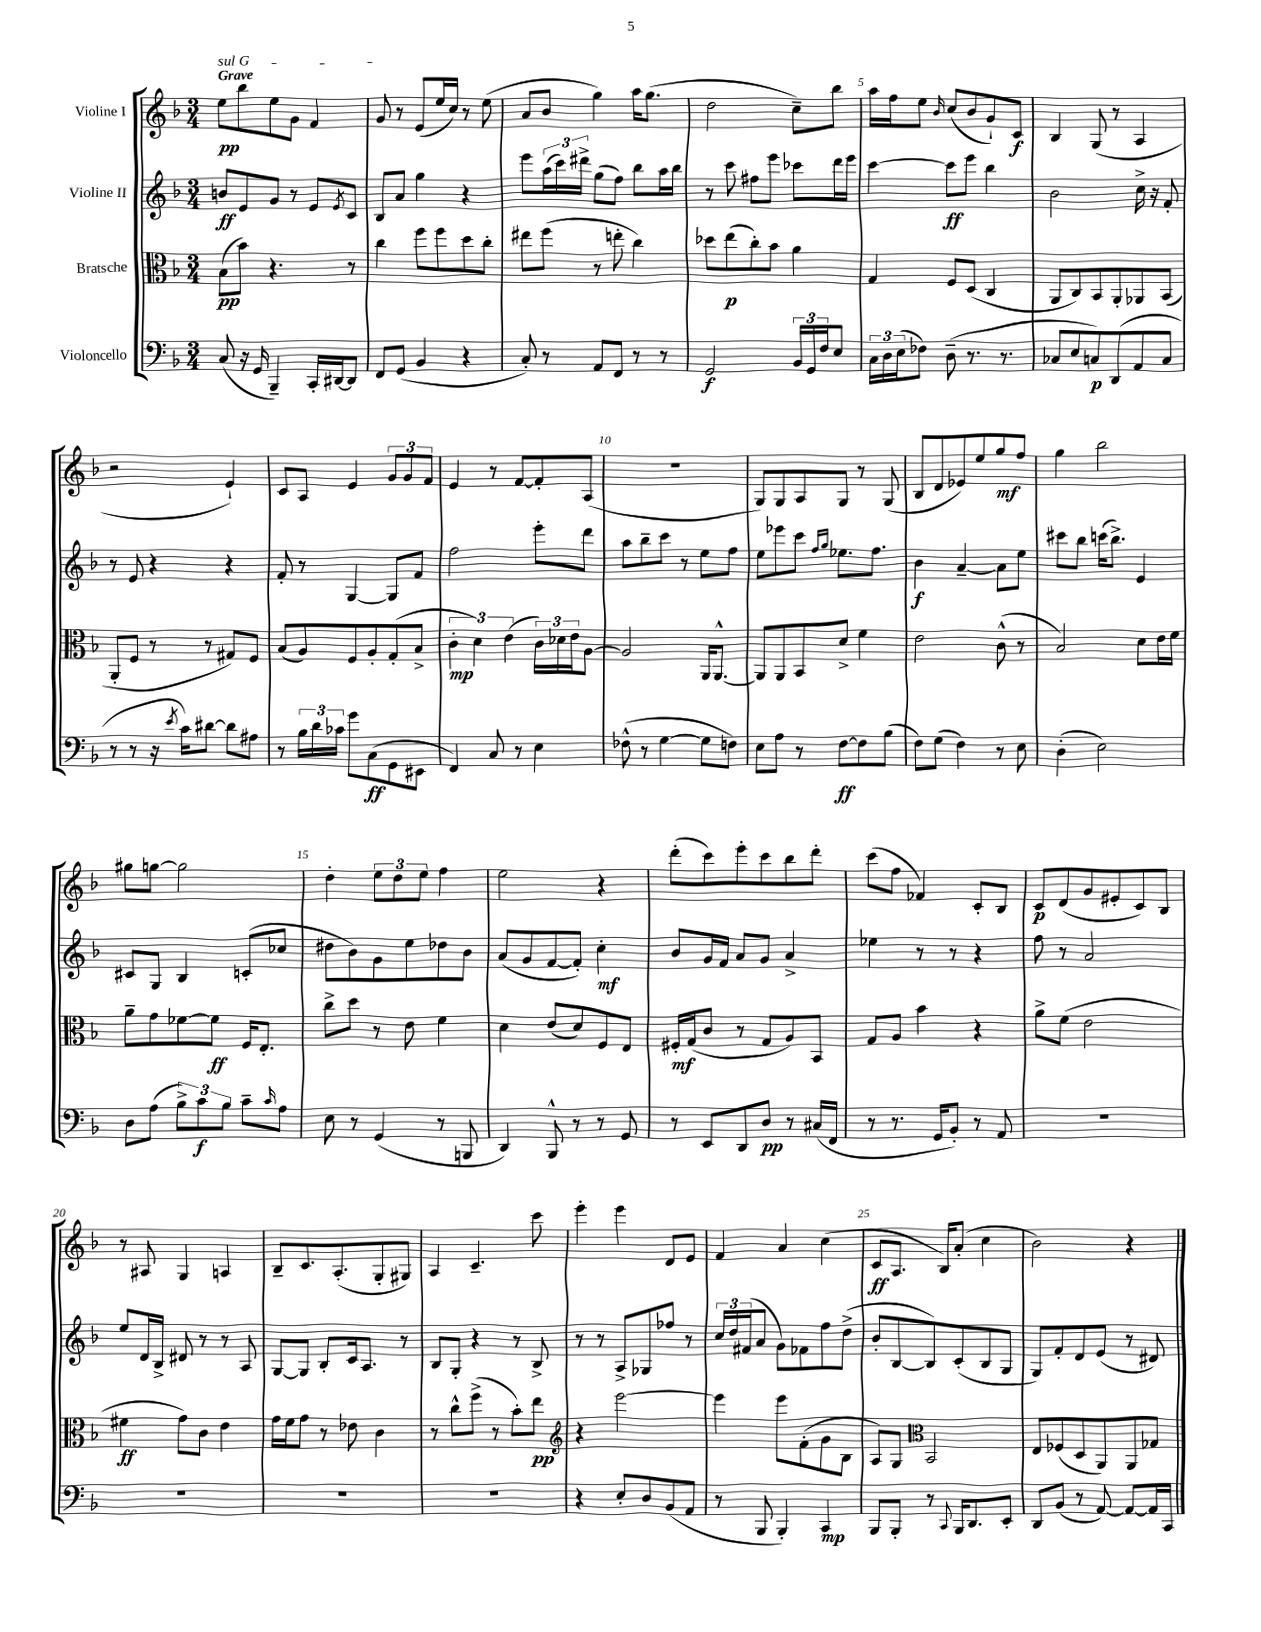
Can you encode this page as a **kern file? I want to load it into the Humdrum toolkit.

**kern	**kern	**kern	**kern
*staff4	*staff3	*staff2	*staff1
*clefF4	*clefC3	*clefG2	*clefG2
*k[b-]	*k[b-]	*k[b-]	*k[b-]
*M3/4	*M3/4	*M3/4	*M3/4
(8C/	(8B-\L	8b/L	8ee\L
16r	8b-\J)	8e/	8bb-\
16GG/	.	.	.
4BBB-~/)	4.r	8g/J	8ee\
.	.	8r	8g\J
16CC'/LL	.	8e/L	4f/
[16DD#/J	.	.	.
.	.	8qe/	.
8DD#/]J	8r	8c/J	.
=	=	=	=
8FF/L	4cc\	8B-/L	8g/
(8GG/J	.	8a/J	8r
4BB-/	8ff\L	4gg\	(8e/L
.	8ff\	.	16ee/L
.	.	.	16cc/JJ)
4r	8dd\	4r	8r
.	8cc'\J	.	(8ee\
=	=	=	=
8C'/)	8ee#\L	8eee\L	8a/L
8r	(8ff\J	(24aa\L	8b-/J
.	.	24ccc\)	.
.	.	24ddd#^\JJ	.
8AA/L	8r	(8gg\L	4gg\)
8FF/J	8ee'\	8ff\J)	.
8r	4cc\)	8bb-\L	16aa\LK
.	.	.	(8.gg\J
8r	.	16aa\L	.
.	.	16bb-\JJ	.
=	=	=	=
2GG/	8dd-\L	8r	2dd\
.	(8ee\	8ccc\	.
.	8cc'\)	8ff#\L	.
.	8b-\J	8eee\J	.
24BB-/LL	4a\	8ccc-\L	8cc~\L)
24GG/	.	.	.
24F/J	.	.	.
8E/J	.	16ddd\L	8bb-\J
.	.	16eee\JJ	.
=	=	=	=
24C\LL	4G/	[4ccc\	16aa\LL
24D\	.	.	.
.	.	.	16ff\J
(24E\J	.	.	.
8F-\J)	.	.	8ee\J
.	.	.	16qqb-/
(8D~\	8F/L	8ccc\]L	(8cc/L
8.r	(8D/J	8eee\J	8b-/
.	4C/	4bb-\	8g`/)
8.r	.	.	.
.	.	.	8c/J
=	=	=	=
8C-/L	8AA/L	2b-\	4B-/
8E/	8C/)	.	.
8C/)	8BB-/	.	(8G/
(8DD/	8AA'/	.	8r
8AA/	8AA-/	16cc^\	4A/
.	.	16r	.
8C/J	(8BB-/J	8f'/	.
=	=	=	=
8r	8AA'/L	8r	2r
8r	8F/J	8e/	.
16r	8r	4r	.
8qe/	.	.	.
16c\LK)	.	.	.
[8d#\J	8r	.	.
8d#\]L	8G#/L)	4r	4e`/)
8A#\J	8F/J	.	.
=	=	=	=
8r	(8B-/L	8f'/	8c/L
24B-\LL	8A/)	8r	8A/J
24d\	.	.	.
24c-\JJ	.	.	.
8g\L	8F/	[4G/	4e/
(8C\	8A'/	.	.
8GG\	(8G'/	8G/]L	12g/L
.	.	.	12g/
8EE#\J	8B-^/J	8f/J	.
.	.	.	12f/J
=	=	=	=
4FF/)	6c'\	2ff\	4e/
.	6d\)	.	.
8C/	.	.	8r
.	(6e\	.	.
8r	.	.	[8f/L
4E\	24c\LL)	8eee'\L	8f'/]
.	24d-\	.	.
.	24e\J	.	.
.	[8A\J	8ddd\J	(8A/J
=	=	=	=
(8F-^^\	2A/]	8aa\L	2.r
8r	.	8bb-~\	.
[4G\	.	8ccc\J	.
.	.	8r	.
8G\]L	16AA/LK	8ee\L	.
.	[8.AA^^/J	.	.
8F\J)	.	8ff\J	.
=	=	=	=
8E\L	8AA/]L	8ee\L	8G/L)
8A\J	8AA/	8eee-\	8G/
8r	8BB-/	8ccc\J	8A/
.	.	16qqff/LL	.
.	.	16qqgg/JJ	.
[8F\L	8d^/J	8.ee-\L	8G/J
8F\]	4f\	.	8r
.	.	8.ff\J	.
(8B-\J	.	.	(8G/
=	=	=	=
8F\L)	2e\	4b-\	8B-/L
(8G\J	.	.	8d/
4F\)	.	[4a~/	8e-/)
.	.	.	8ee/
8r	(8c^^\	8a\]L	8gg/
8E\	8r	8ee\J	8ff/J
=	=	=	=
(4D'\	2B-/)	8ccc#\L	4gg\
.	.	8bb-\J	.
2E\)	.	(16ccc\LK	2bb-\
.	.	8.bb-^\J)	.
.	8d\L	4e/	.
.	16e\L	.	.
.	16f\JJ	.	.
=	=	=	=
8D\L	8a~\L	8c#/L	8gg#\L
(8A\J	8g\	8G/J	[8gg\J
12B-^\L)	[8f-\	4B-/	2gg\]
12c\	.	.	.
.	8f-\]J	.	.
12B-\J	.	.	.
8c~\L	16F/LK	(8c'/L	.
.	8.E'/J	.	.
16qqc/	.	.	.
8A\J	.	8cc-/J	.
=	=	=	=
8E\	8cc^\L	8dd#\L	4dd'\
8r	8dd\J	8b-\)	.
(4GG/	8r	8g\	12ee\L
.	.	.	12dd\
.	8e\	8ee\	.
.	.	.	12ee\J
8r	4f\	8dd-\	4ff\
8BBB/	.	8b-\J	.
=	=	=	=
4DD/)	4d\	(8a/L	2ee\
.	.	8g/	.
8BBB-^^/	(8e/L	[8f/	.
8r	8d/)	8f'/]J)	.
8r	8F/	4cc'\	4r
8GG/	8E/J	.	.
=	=	=	=
8r	16F#'/LL	8b-/L	(8ddd'\L
.	(16G/J	.	.
8EE/L	8c/J	16g/L	8ccc\)
.	.	16f/JJ	.
8DD/	8r	8a/L	8eee'\
8D/J	8G/L	8g/J	8ccc\
8r	8A/)	4a^/	8bb-\
(16C#/LL	8BB-/J	.	8ddd'\J
16FF/JJ	.	.	.
=	=	=	=
8r	8G/L	4ee-\	(8ccc\L
8.r	8A/J	.	8ff\J
.	4b-\	8r	4f-/)
16GG/LK	.	.	.
8BB-'/J)	.	8r	.
8r	4r	4r	8c'/L
8AA/	.	.	8B-/J
=	=	=	=
2.r	8a^\L	8ff\	8c/L
.	(8f\J	8r	(8d/
.	2e\	2a/	8g/
.	.	.	8e#'/
.	.	.	8c/)
.	.	.	8B-/J
=	=	=	=
2.r	4f#\	8ee/L	8r
.	.	16d/L	8A#/
.	.	16B-^/JJ	.
.	8g\L)	8d#/	4G/
.	8c\J	8r	.
.	4e\	8r	4A/
.	.	8A/	.
=	=	=	=
2.r	16g\LL	[8G/L	8B-~/L
.	16f\J	.	.
.	8g\J	8G/]J	8.c/
.	8r	8B-'/L	.
.	.	.	(8.A'/
.	8e-\	16c/k	.
.	.	8.A/J	.
.	4c\	.	8G'/
.	.	8r	8G#/J)
=	=	=	=
2.r	8r	8B-/L	4A/
.	8cc^^\L	8G'/J	.
.	(8ff^\J	4r	4.c~/
.	8r	.	.
.	8b-'\L)	8r	.
.	8ee\J	8B-^/	8ccc\
=	=	=	=
*	*clefG2	*	*
4r	4r	8r	4eee'\
.	.	8r	.
8E'/L	[2eee\	8A^/L	4eee\
8D/	.	8G-/	.
(8BB-/	.	8ff-/J	8d/L
8AA/J	.	8r	8e/J
=	=	=	=
8r	4eee\]	24cc/LL	4f/
.	.	24dd/	.
.	.	(24f#/J	.
8BBB-/	.	8a/J	.
4BBB-'/)	8eee\L	8g\L)	4a/
.	(8f'\	8f-\	.
4CC/	8g\	8ff\	(4cc\
.	8B-\J	(8dd^\J	.
=	=	=	=
8BBB-/L	8A/L)	8b-'/L	8c/L
8BBB-'/J	8G/J	[8B-/	8.A/J
*	*clefC3	*	*
8r	2BB-/	8B-/])	.
.	.	.	16B-/LK)
8qqCC/	.	.	.
16BBB-/LK	.	(8c'/	(8a'/J
8.DD/	.	.	.
.	.	8B-/	4cc\
8EE'/J	.	8G/J	.
=	=	=	=
8DD/L	8E/L	8G/L)	2b-\)
(8BB-/J	(8F-/	8f'/	.
8r	8D/	8d/	.
[8AA/)	8AA/)	(8e/J	.
8AA/_L	8AA/	8r	4r
16AA/]L	8G-/J	8d#/)	.
16CC/JJ	.	.	.
==	==	==	==
*-	*-	*-	*-
